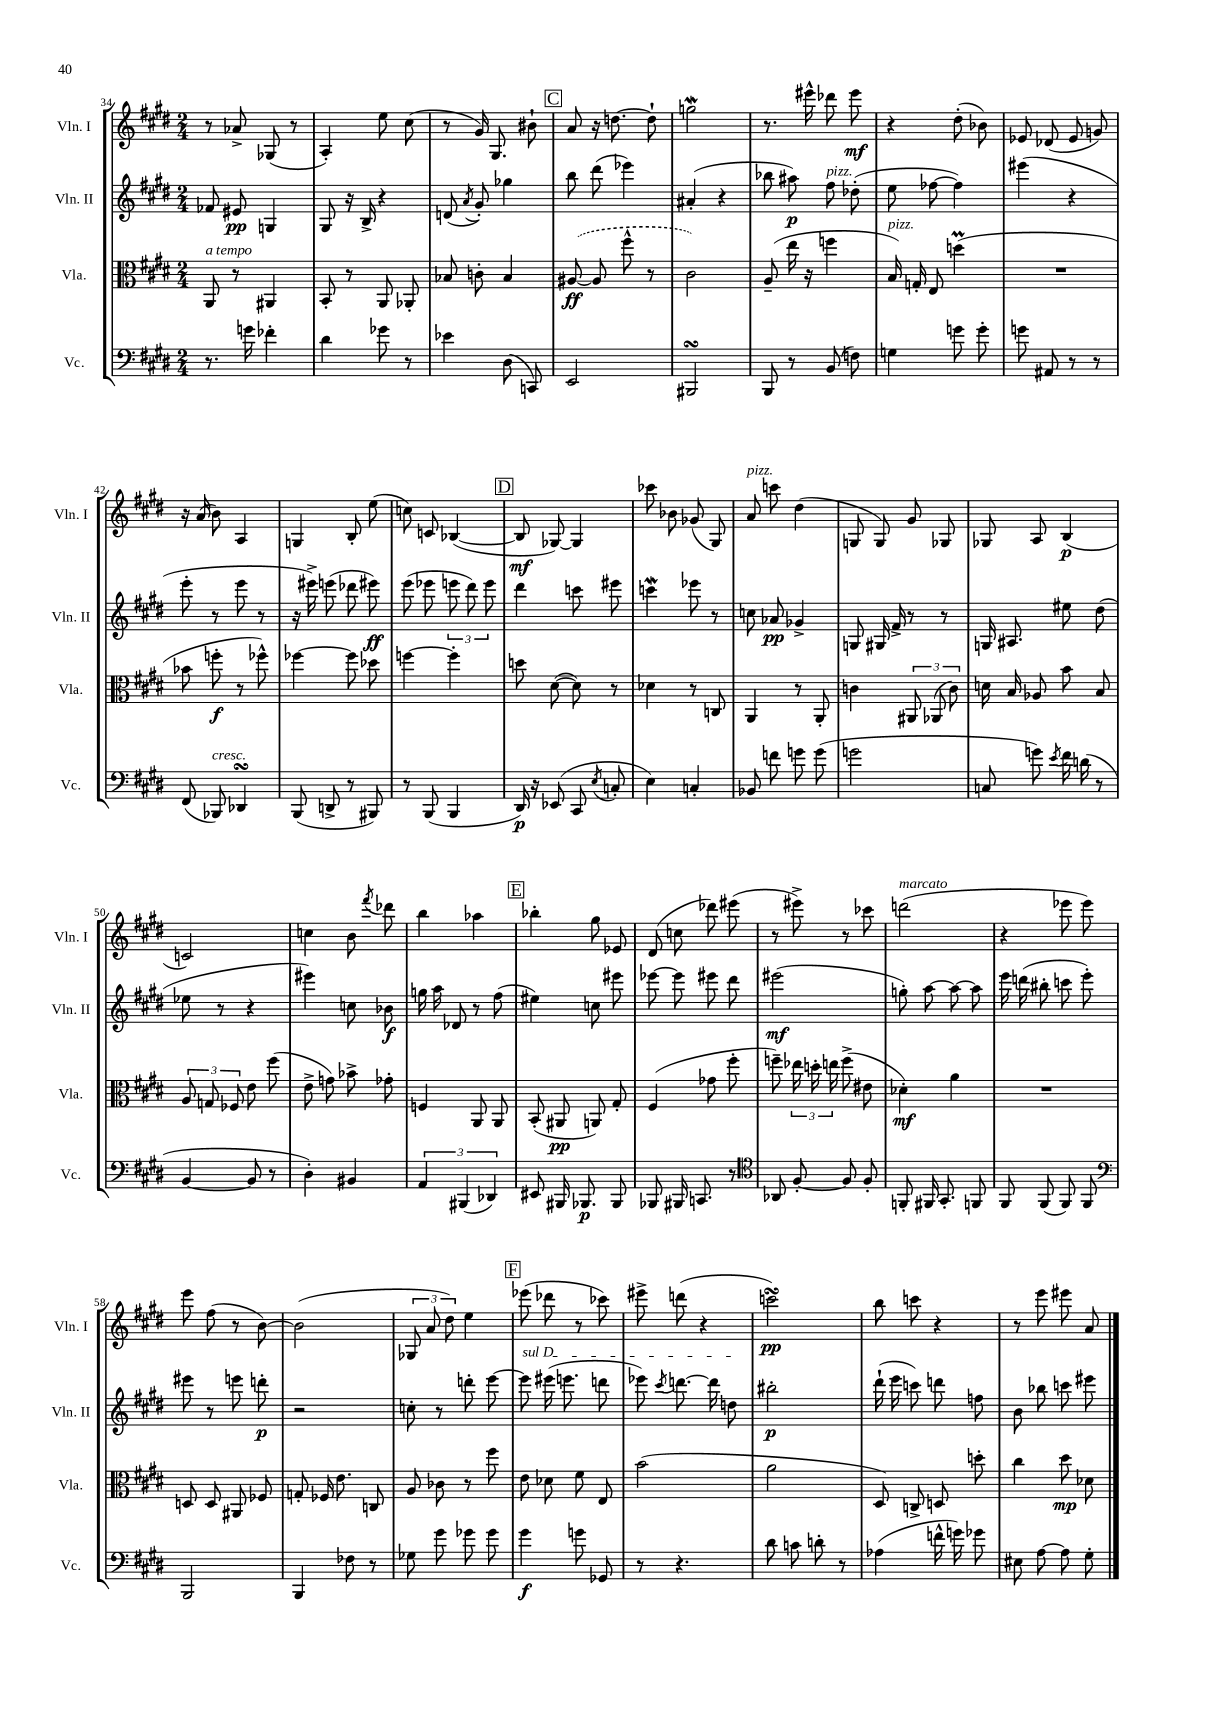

**kern	**dynam	**kern	**dynam	**kern	**dynam	**kern	**dynam
*part4	*part4	*part3	*part3	*part2	*part2	*part1	*part1
*staff4	*staff4	*staff3	*staff3	*staff2	*staff2	*staff1	*staff1
*I"Vc.	*	*I"Vla.	*	*I"Vln. II	*	*I"Vln. I	*
*I'Vc.	*	*I'Vla.	*	*I'Vln. II	*	*I'Vln. I	*
*clefF4	*	*clefC3	*	*clefG2	*	*clefG2	*
*k[f#c#g#d#]	*	*k[f#c#g#d#]	*	*k[f#c#g#d#]	*	*k[f#c#g#d#]	*
*M2/4	*	*M2/4	*	*M2/4	*	*M2/4	*
=34	=34	=34	=34	=34	=34	=34	=34
!	!	!LO:TX:a:i:t=a tempo	!	!	!	!	!
8.r	.	8AA/	.	8f-X/	.	8r	.
.	.	8r	.	8e#X/	pp	8a-X^/	.
16gn\	.	.	.	.	.	.	.
4f-X'\	.	4AA#X/	.	4Gn/	.	(8G-X/	.
.	.	.	.	.	.	8r	.
=35	=35	=35	=35	=35	=35	=35	=35
4d#\	.	8BB'/	.	8G#/	.	4A'/)	.
.	.	8r	.	16r	.	.	.
.	.	.	.	16B^/	.	.	.
8g-X\	.	8AA/	.	4r	.	8ee\	.
8r	.	8AA-X'/	.	.	.	(8cc#\	.
=36	=36	=36	=36	=36	=36	=36	=36
4e-X\	.	8B-X/	.	(8dn/	.	8r	.
.	.	.	.	8qa/	.	.	.
.	.	8cn'\	.	8g#'/)	.	16g#/)	.
.	.	.	.	.	.	8.G#/	.
(8D#\	.	4B-/	.	4gg-X\	.	.	.
8CCn/)	.	.	.	.	.	8b#X`\	.
!!LO:REH:place=s1:t=C
=37	=37	=37	=37	=37	=37	=37	=37
2EE/	.	([8A#X/	ff	8bb\	.	8a/	.
.	.	8A#/]	.	(8ddd#\	.	16r	.
.	.	.	.	.	.	[8.ddn\	.
.	.	8ff#^^\	.	4eee-X\)	.	.	.
.	.	8r	.	.	.	8dd`\]	.
=38	=38	=38	=38	=38	=38	=38	=38
2BBB#XsSsS/	.	2c#\)	.	(4a#X'/	.	2ggnw\	.
.	.	.	.	4r	.	.	.
=39	=39	=39	=39	=39	=39	=39	=39
8BBB/	.	(8A~/	.	8bb-X\	.	8.r	.
8r	.	16ee\	.	8aa#X\)	p	.	.
.	.	16r	.	.	.	16eee#X^^\	.
!	!	!	!	!LO:TX:a:i:t=pizz.	!	!	!
(8BB/	.	4ffn\	.	8ff#\	.	8ddd-X\	.
8Fn\)	.	.	.	(8dd-X'\	.	8eee#\	mf
=40	=40	=40	=40	=40	=40	=40	=40
!	!	!LO:TX:a:i:t=pizz.	!	!	!	!	!
4Gn\	.	16B/)	.	8ee\	.	4r	.
.	.	16Gn'/	.	.	.	.	.
.	.	8E/	.	[8ff-X\	.	.	.
8gn\	.	(4ddnM\	.	4ff-\])	.	(8dd#'\	.
8g'\	.	.	.	.	.	8b-X\)	.
=41	=41	=41	=41	=41	=41	=41	=41
8gn\	.	2r	.	(4eee#X\	.	8e-X/	.
8AA#X/	.	.	.	.	.	(8d-X/	.
8r	.	.	.	4r	.	8e-/	.
8r	.	.	.	.	.	8gn/)	.
!!LO:LB:g=z
=42	=42	=42	=42	=42	=42	=42	=42
(8FF#/	.	8b-X\	.	8eee'\	.	16r	.
.	.	.	.	.	.	(16a/	.
!LO:TX:a:i:t=cresc.	!	!	!	!	!	!	!
8BBB-X/)	.	8ffn'\	f	8r	.	8b\)	.
4DD-XsSSs/	.	8r	.	8eee\	.	4A/	.
.	.	8ff-X^^\)	.	8r	.	.	.
=43	=43	=43	=43	=43	=43	=43	=43
(8BBB/	.	[4ff-X\	.	16r	.	4Gn/	.
.	.	.	.	16eee#X^\)	.	.	.
8DDn^/	.	.	.	(8eeen\	.	.	.
8r	.	8ff-\]	.	8ddd-X\	.	8B'/	.
8BBB#X/)	.	8dd-X\	.	8eee#X\)	ff	(8ee\	.
=44	=44	=44	=44	=44	=44	=44	=44
8r	.	[4ffn\	.	(8eee\	.	8ccn\)	.
(8BBB/	.	.	.	8eee-X\	.	8cn/	.
4BBB/	.	4ff'\]	.	12eeen\	.	([4B-X/	.
.	.	.	.	12ddd#\)	.	.	.
.	.	.	.	12eee\	.	.	.
!!LO:REH:place=s1:t=D
=45	=45	=45	=45	=45	=45	=45	=45
16DD#/)	p	8ddn\	.	4ddd#\	.	8B-/]	mf
16r	.	.	.	.	.	.	.
(8EE-X/	.	([8d#\	.	.	.	[8G-X/)	.
8CC#/	.	8d#\])	.	8cccn\	.	4G-/]	.
8qE/	.	.	.	.	.	.	.
8Cn'/	.	8r	.	8eee#X\	.	.	.
=46	=46	=46	=46	=46	=46	=46	=46
4E\)	.	4d-X\	.	4cccnw\	.	8ccc-X\	.
.	.	.	.	.	.	8b-X\	.
4Cn'/	.	8r	.	8eee-X\	.	(8g-X/	.
.	.	8Cn/	.	8r	.	8G#/)	.
=47	=47	=47	=47	=47	=47	=47	=47
!	!	!	!	!	!	!LO:TX:a:i:t=pizz.	!
8BB-X/	.	4AA/	.	8ccn\	.	8a/	.
8fn\	.	.	.	8a-X/	pp	8cccn\	.
8gn\	.	8r	.	4g-X^/	.	(4dd#\	.
(8g\	.	8AA'/	.	.	.	.	.
=48	=48	=48	=48	=48	=48	=48	=48
2gn\	.	4cn\	.	8Gn/	.	8Gn/	.
.	.	.	.	16G#X/	.	8G/)	.
.	.	.	.	16f#^/	.	.	.
.	.	12AA#X/	.	8r	.	8g#/	.
.	.	(12AA-X/	.	.	.	.	.
.	.	.	.	8r	.	8G-X/	.
.	.	12c\)	.	.	.	.	.
=49	=49	=49	=49	=49	=49	=49	=49
8Cn/	.	16dn\	.	16Gn/	.	8G-X/	.
.	.	16B/	.	8.A#X/	.	.	.
8gn\)	.	8A-X/	.	.	.	8A/	.
8qe/	.	.	.	.	.	.	.
16f#\	.	8b\	.	8ee#X\	.	(4B/	p
(16dn\	.	.	.	.	.	.	.
8r	.	8B/	.	(8dd#\	.	.	.
!!LO:LB:g=z
=50	=50	=50	=50	=50	=50	=50	=50
[4BB/	.	12A/	.	8ee-X\	.	2cn/)	.
.	.	12Gn/	.	.	.	.	.
.	.	.	.	8r	.	.	.
.	.	12F-X/	.	.	.	.	.
8BB/]	.	8e\	.	4r	.	.	.
8r	.	(8ff#\	.	.	.	.	.
=51	=51	=51	=51	=51	=51	=51	=51
4D#'\)	.	8e^\	.	4eee#X\)	.	4ccn\	.
.	.	8gn\)	.	.	.	.	.
4BB#X/	.	8b-X^\	.	8ccn\	.	8b\	.
.	.	.	.	.	.	8qfff#/	.
.	.	8g-X'\	.	8b-X\	f	8ddd-X\	.
=52	=52	=52	=52	=52	=52	=52	=52
6AA/	.	4Fn/	.	16ggn\	.	4bb\	.
.	.	.	.	16aa\	.	.	.
.	.	.	.	8d-X/	.	.	.
(6BBB#X/	.	.	.	.	.	.	.
.	.	8AA/	.	8r	.	4aa-X\	.
6DD-X/)	.	.	.	.	.	.	.
.	.	8AA/	.	(8ff#\	.	.	.
!!LO:REH:place=s1:t=E
=53	=53	=53	=53	=53	=53	=53	=53
8EE#X/	.	(8BB'/	.	4ee#X\)	.	4bb-X'\	.
16BBB#X/	.	8AA#X/	pp	.	.	.	.
8.BBB-X/	p	.	.	.	.	.	.
.	.	8AAn/)	.	8ccn\	.	8gg#\	.
8BBB-/	.	8G#'/	.	8eee#X\	.	8e-X/	.
=54	=54	=54	=54	=54	=54	=54	=54
8BBB-X/	.	(4F#/	.	[8eee-X\	.	(8d#/	.
16BBB#X/	.	.	.	8eee-\]	.	8ccn\	.
8.CCn/	.	.	.	.	.	.	.
.	.	8g-X\	.	8eee#X\	.	8ddd-X\)	.
8r	.	8ff#'\	.	8ddd#\	.	(8eee#X\	.
=55	=55	=55	=55	=55	=55	=55	=55
*clefC4	*	*	*	*	*	*	*
8AA-X/	.	8ffn~\)	.	(2eee#X\	mf	8r	.
[8F#'/	.	24ee-X\	.	.	.	8eee#X^\)	.
.	.	24ddn'\	.	.	.	.	.
.	.	24een\	.	.	.	.	.
8F#/]	.	(8ff^\	.	.	.	8r	.
8F#'/	.	8e#X\	.	.	.	8ccc-X\	.
=56	=56	=56	=56	=56	=56	=56	=56
!	!	!	!	!	!	!LO:TX:a:i:t=marcato	!
8FFn'/	.	4d-X'\)	mf	8ggn'\)	.	(2dddn\	.
16FF#X/	.	.	.	[8aa\	.	.	.
8.GG#'/	.	.	.	.	.	.	.
.	.	4a\	.	8aa\_	.	.	.
8FFn/	.	.	.	8aa\]	.	.	.
=57	=57	=57	=57	=57	=57	=57	=57
8FF#/	.	2r	.	16eee\	.	4r	.
.	.	.	.	(16dddn\	.	.	.
(8FF#/	.	.	.	8bb#X'\	.	.	.
8FF#/)	.	.	.	8cccn\	.	8eee-X\	.
8FF#/	.	.	.	8eee'\)	.	8eee-\)	.
!!LO:LB:g=z
=58	=58	=58	=58	=58	=58	=58	=58
*clefF4	*	*	*	*	*	*	*
2BBB/	.	8Dn/	.	8eee#X\	.	8eee\	.
.	.	8D/	.	8r	.	(8ff#\	.
.	.	8AA#X/	.	8eeen\	.	8r	.
.	.	8F-X/	.	8dddn'\	p	[8b\)	.
=59	=59	=59	=59	=59	=59	=59	=59
4BBB/	.	8Gn'/	.	2r	.	(2b\]	.
.	.	16F-X/	.	.	.	.	.
.	.	8.e\	.	.	.	.	.
8F-X\	.	.	.	.	.	.	.
8r	.	8Cn/	.	.	.	.	.
=60	=60	=60	=60	=60	=60	=60	=60
8G-X\	.	8A/	.	8ccn'\	.	12G-X/	.
.	.	.	.	.	.	12a/	.
8g#\	.	8c-X\	.	8r	.	.	.
.	.	.	.	.	.	12dd#\)	.
8g-X\	.	8r	.	8dddn'\	.	4ee\	.
8g-\	.	8ff#\	.	[8eee\	.	.	.
!!LO:REH:place=s1:t=F
=61	=61	=61	=61	=61	=61	=61	=61
!	!	!	!	!LO:TX:a:i:t=sul D	!	!	!
4g#\	f	8e\	.	8eee\]	.	(8eee-X\	.
.	.	8d-X\	.	(16eee#X\	.	8ddd-X\	.
.	.	.	.	8.eeen\	.	.	.
8gn\	.	8f#\	.	.	.	8r	.
8GG-X/	.	8E/	.	8dddn\	.	8ccc-X\)	.
=62	=62	=62	=62	=62	=62	=62	=62
8r	.	(2b\	.	8eee-X\)	.	8eee#X^\	.
.	.	.	.	8qccc#/	.	.	.
4.r	.	.	.	[8.dddn\	.	(8dddn\	.
.	.	.	.	.	.	4r	.
.	.	.	.	16ddd\]	.	.	.
.	.	.	.	8ddn\	.	.	.
=63	=63	=63	=63	=63	=63	=63	=63
8d#\	.	2a\	.	2bb#X'\	p	2cccnsSSs\)	pp
8cn\	.	.	.	.	.	.	.
8dn'\	.	.	.	.	.	.	.
8r	.	.	.	.	.	.	.
=64	=64	=64	=64	=64	=64	=64	=64
(4A-X\	.	8D#/)	.	(16ddd#`\	.	8bb\	.
.	.	.	.	16eee\	.	.	.
.	.	8Cn^/	.	8cccn\)	.	8cccn\	.
16fn^^\	.	8Dn/	.	8dddn\	.	4r	.
16gn\)	.	.	.	.	.	.	.
8g-X\	.	8ddn'\	.	8ffn\	.	.	.
=65	=65	=65	=65	=65	=65	=65	=65
8E#X\	.	4cc#\	.	8b\	.	8r	.
[8A\	.	.	.	8bb-X\	.	8eee\	.
8A\]	.	8dd#\	mp	8cccn\	.	8eee#X\	.
8G#'\	.	8d-X\	.	8eee#X\	.	8a/	.
==	==	==	==	==	==	==	==
*-	*-	*-	*-	*-	*-	*-	*-
